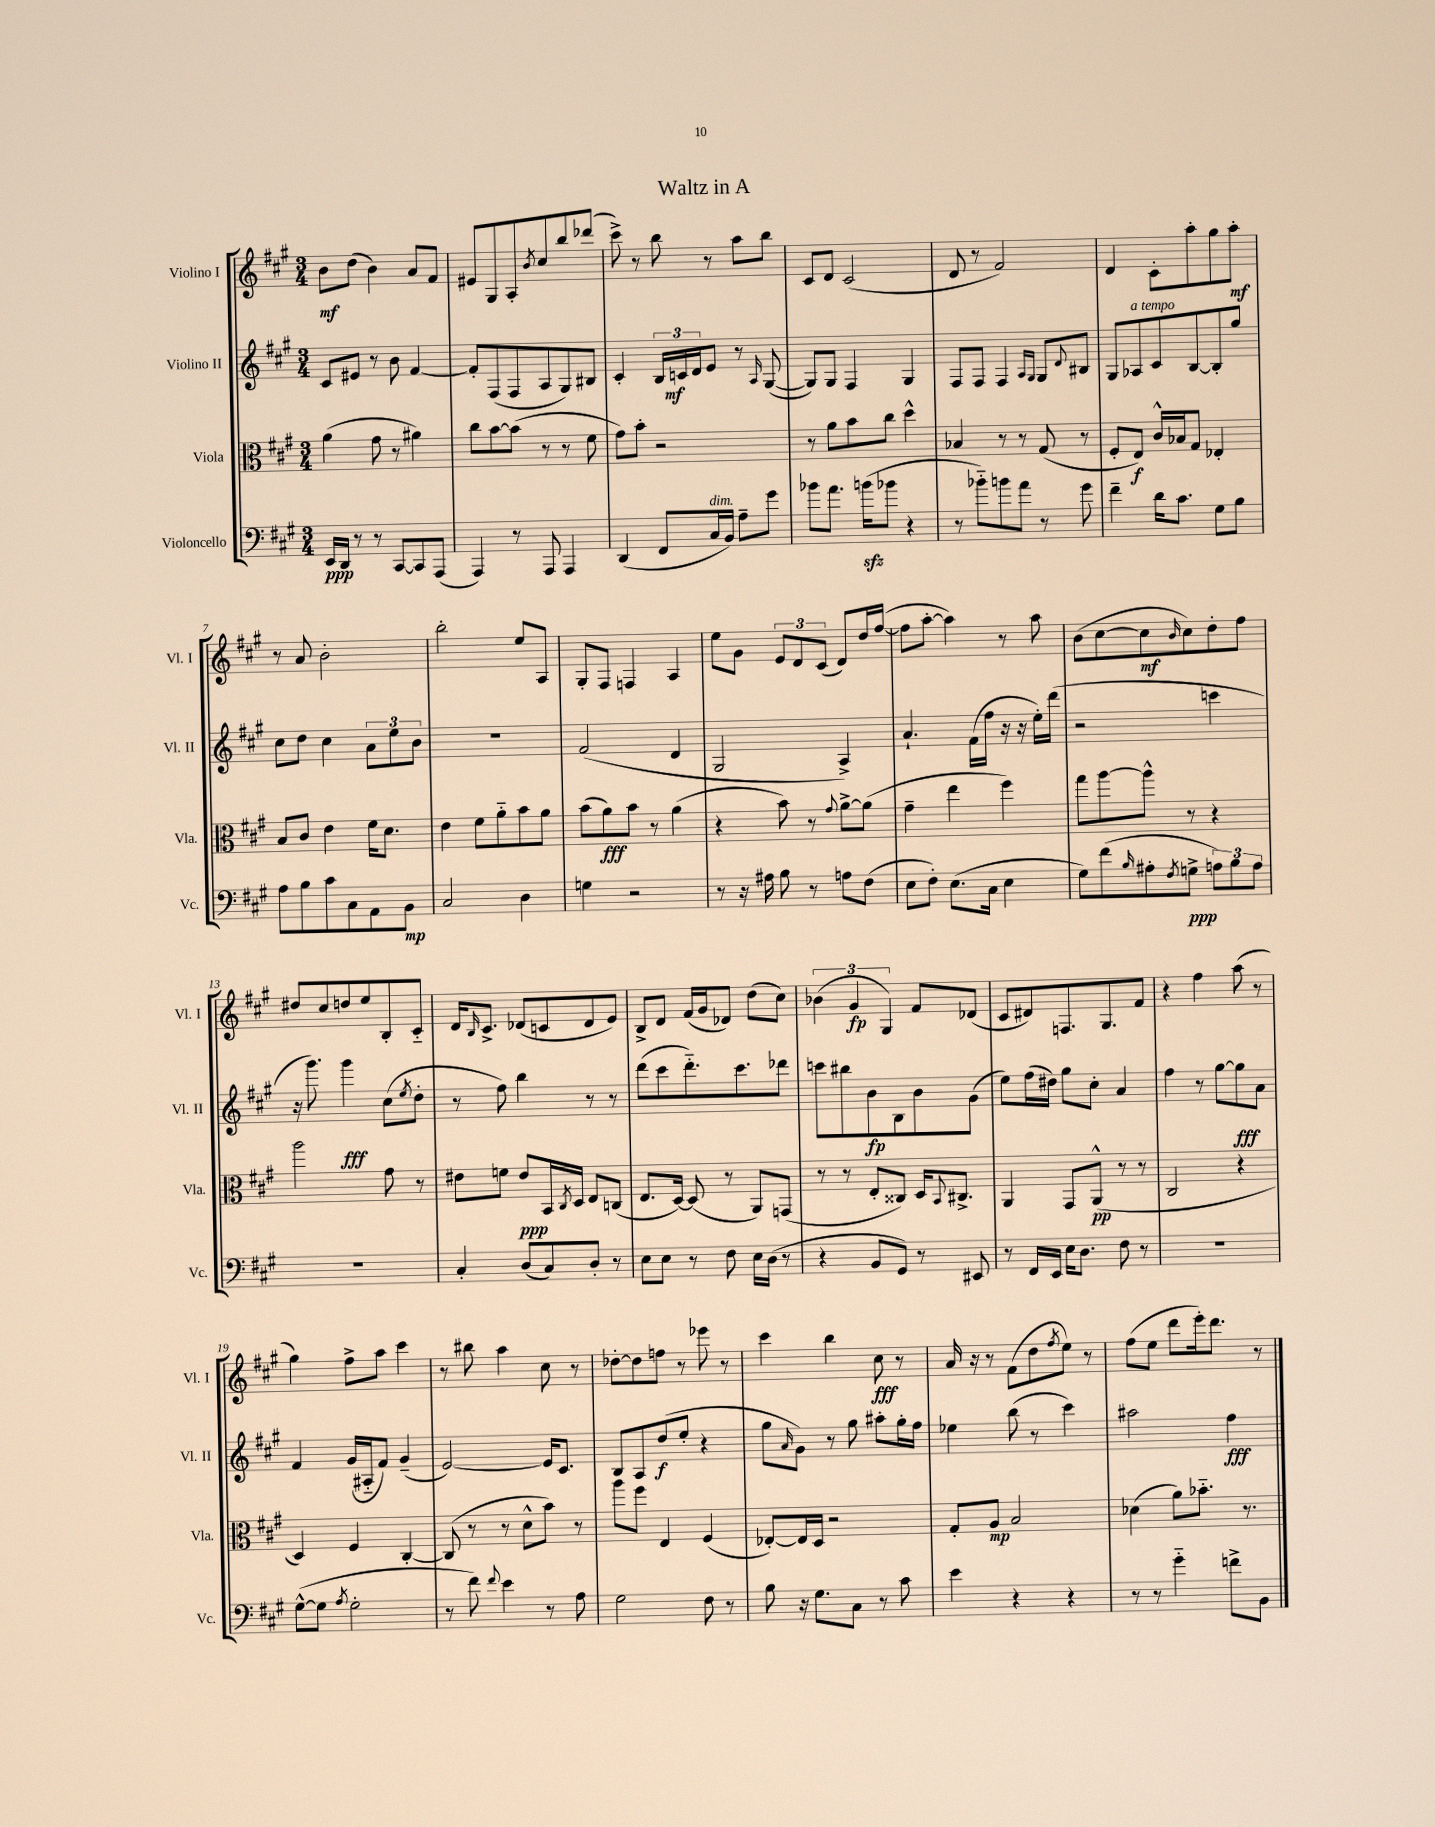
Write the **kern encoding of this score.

**kern	**dynam	**kern	**dynam	**kern	**dynam	**kern	**dynam
*part4	*part4	*part3	*part3	*part2	*part2	*part1	*part1
*staff4	*staff4	*staff3	*staff3	*staff2	*staff2	*staff1	*staff1
*I"Violoncello	*	*I"Viola	*	*I"Violino II	*	*I"Violino I	*
*I'Vc.	*	*I'Vla.	*	*I'Vl. II	*	*I'Vl. I	*
*clefF4	*	*clefC3	*	*clefG2	*	*clefG2	*
*k[f#c#g#]	*	*k[f#c#g#]	*	*k[f#c#g#]	*	*k[f#c#g#]	*
*M3/4	*	*M3/4	*	*M3/4	*	*M3/4	*
=1	=1	=1	=1	=1	=1	=1	=1
16EE/LL	ppp	(4a\	.	8c#/L	.	8b\L	mf
16DD/JJ	.	.	.	.	.	.	.
8r	.	.	.	8e#X/J	.	(8dd\J	.
8r	.	8g#\	.	8r	.	4b\)	.
[8CC#/L	.	8r	.	8b\	.	.	.
8CC#/]	.	4a#X\)	.	[4f#/	.	8a/L	.
(8AAA/J	.	.	.	.	.	8f#/J	.
=2	=2	=2	=2	=2	=2	=2	=2
4AAA/)	.	8cc#\L	.	8f#'/L]	.	8e#X/L	.
.	.	[8b\	.	(8F#/	.	8G#/	.
8r	.	(8b\J]	.	8F#/	.	8A'/	.
.	.	.	.	.	.	8qb/	.
8AAA/	.	8r	.	8A/	.	8cc#/	.
4AAA/	.	8r	.	8G#/)	.	8bb/	.
.	.	8f#\	.	8B#X/J	.	(8ddd-X/J	.
=3	=3	=3	=3	=3	=3	=3	=3
(4DD/	.	8g#\L)	.	4c#'/	.	8ccc#^\)	.
.	.	8b'\J	.	.	.	8r	.
8FF#/L	.	2r	.	24B/LL	.	8bb\	.
.	.	.	.	24cn/	mf	.	.
.	.	.	.	24d/J	.	.	.
!LO:TX:a:i:t=dim.	!	!	!	!	!	!	!
16C#/L	.	.	.	8e/J	.	8r	.
16BB/JJ)	.	.	.	.	.	.	.
8A~\L	.	.	.	8r	.	8aa\L	.
.	.	.	.	16qqA/	.	.	.
8g#\J	.	.	.	([8G#/	.	8bb\J	.
=4	=4	=4	=4	=4	=4	=4	=4
8b-X\L	.	8r	.	8G#/L])	.	8c#/L	.
8.a\J	.	8a\L	.	8G#/J	.	8d/J	.
.	.	8b\	.	4F#/	.	(2c#/	.
(16bnzz\KL	.	.	.	.	.	.	.
8b-X\J	.	8cc#\J	.	.	.	.	.
4r	.	4dd^^\	.	4G#/	.	.	.
=5	=5	=5	=5	=5	=5	=5	=5
8r	.	4B-X/	.	8F#/L	.	8d/	.
8b-X\L)	.	.	.	8F#/J	.	8r	.
8bn\	.	8r	.	4F#/	.	2f#/)	.
8a\J	.	8r	.	.	.	.	.
.	.	.	.	16qqA/LL	.	.	.
.	.	.	.	16qqG#/JJ	.	.	.
8r	.	(8G#/	.	8G#/L	.	.	.
.	.	.	.	8qqd/	.	.	.
8g#\	.	8r	.	8B#X/J	.	.	.
=6	=6	=6	=6	=6	=6	=6	=6
4f#~\	.	8F#'/L	.	8G#/L	.	4d/	.
!	!	!	!	!LO:TX:a:i:t=a tempo	!	!	!
.	.	8E/J)	f	8A-X/	.	.	.
16d\KL	.	16c#^^/LL	.	8c#/	.	8c#'\L	.
8.c#\J	.	16B-X/J	.	.	.	.	.
.	.	8G#/J	.	[8B/	.	8aa'\	.
8G#\L	.	4E-X'/	.	8B'/]	.	8gg#\	.
8B\J	.	.	.	8gg#/J	.	8aa'\J	mf
!!LO:LB:g=z
=7	=7	=7	=7	=7	=7	=7	=7
8A\L	.	8B/L	.	8cc#\L	.	8r	.
8B\	.	8c#/J	.	8dd\J	.	8a/	.
8c#\	.	4e\	.	4cc#\	.	2b'\	.
8C#\	.	.	.	.	.	.	.
8AA\	.	16f#\KL	.	12a\L	.	.	.
.	.	8.d\J	.	.	.	.	.
.	.	.	.	12ee\	.	.	.
8BB\J	mp	.	.	.	.	.	.
.	.	.	.	12b\J	.	.	.
=8	=8	=8	=8	=8	=8	=8	=8
2C#/	.	4e\	.	2.r	.	2bb'\	.
.	.	8f#\L	.	.	.	.	.
.	.	8a\	.	.	.	.	.
4D\	.	8b\	.	.	.	8ee/L	.
.	.	8a\J	.	.	.	8A/J	.
=9	=9	=9	=9	=9	=9	=9	=9
4Gn\	.	(8b\L	.	(2f#/	.	8G#'/L	.
.	.	8a\)	fff	.	.	8F#/J	.
2r	.	8b\J	.	.	.	4Fn/	.
.	.	8r	.	.	.	.	.
.	.	(4a\	.	4d/	.	4A/	.
=10	=10	=10	=10	=10	=10	=10	=10
8r	.	4r	.	2G#/	.	8ee\L	.
16r	.	.	.	.	.	8g#\J	.
16A#X\	.	.	.	.	.	.	.
8B\	.	8b\)	.	.	.	12e/L	.
.	.	.	.	.	.	12d/	.
8r	.	8r	.	.	.	.	.
.	.	.	.	.	.	(12c#/J	.
.	.	8qqg#/	.	.	.	.	.
8An\L	.	[8a^\L	.	4A^/)	.	8d/L)	.
(8F#\J	.	(8a\J]	.	.	.	16dd/L	.
.	.	.	.	.	.	([16ff#/JJ	.
=11	=11	=11	=11	=11	=11	=11	=11
8E\L	.	4g#~\	.	4.a`/	.	8ff#\L]	.
8F#'\J)	.	.	.	.	.	[8aa'\J	.
(8.E\L	.	4ee\	.	.	.	4aa\])	.
.	.	.	.	(16f#\LL	.	.	.
16C#\Jk	.	.	.	16ff#\JJ	.	.	.
4E\	.	4ff#\)	.	16r	.	8r	.
.	.	.	.	16r	.	.	.
.	.	.	.	16ee'\LL)	.	8aa\	.
.	.	.	.	(16ddd\JJ	.	.	.
=12	=12	=12	=12	=12	=12	=12	=12
8G#\L)	.	8gg#\L	.	2r	.	(8b\L	.
(8f#\	.	[8aa\	.	.	.	[8cc#\	.
16qqB/	.	.	.	.	.	.	.
8A#X'\	.	8aa^^\J]	.	.	.	8cc#\]	mf
8qF#/	.	.	.	.	.	16qqb/	.
8Gn^\J	ppp	8r	.	.	.	8cc#\)	.
12An\L)	.	4r	.	4cccn\	.	8dd'\	.
12B\	.	.	.	.	.	.	.
.	.	.	.	.	.	8ff#\J	.
12A\J	.	.	.	.	.	.	.
!!LO:LB:g=z
=13	=13	=13	=13	=13	=13	=13	=13
2.r	.	2aa\	.	16r	.	8dd#X/L	.
.	.	.	.	8.ggg#\)	.	.	.
.	.	.	.	.	.	8cc#/	.
.	.	.	.	4ggg#\	fff	8ddn/	.
.	.	.	.	.	.	8ee/	.
.	.	8g#\	.	(8cc#\L	.	8B'/	.
.	.	.	.	8qee/	.	.	.
.	.	8r	.	8dd'\J	.	8c#/J	.
=14	=14	=14	=14	=14	=14	=14	=14
4C#'/	.	8e#X\L	.	8r	.	16d/KL	.
.	.	.	.	.	.	16qqB/	.
.	.	.	.	.	.	8.c#^/J	.
.	.	8fn\J	.	8ff#\)	.	.	.
(8D/L	.	8e#/L	ppp	4bb\	.	(8d-X/L	.
8C#/)	.	16BB/L	.	.	.	8cn/	.
.	.	8qC#/	.	.	.	.	.
.	.	16D/JJ	.	.	.	.	.
8D'/J	.	8E/L	.	8r	.	8d-/	.
8r	.	(8Cn/J	.	8r	.	8e/J)	.
=15	=15	=15	=15	=15	=15	=15	=15
8E\L	.	8.E/L	.	(8ddd\L	.	8B^/L	.
8E\J	.	.	.	8ccc#\	.	8d/J	.
.	.	[16D/Jk)	.	.	.	.	.
8r	.	(8D/]	.	8.ddd\)	.	(16f#/LL	.
.	.	.	.	.	.	16g#/J	.
8F#\	.	8r	.	.	.	8d-X/J)	.
.	.	.	.	8.ccc#\	.	.	.
16E\LL	.	8AA/L)	.	.	.	(8dd\L	.
(16D\JJ	.	.	.	.	.	.	.
8r	.	(8GGn/J	.	8ddd-X\J	.	8cc#\J)	.
=16	=16	=16	=16	=16	=16	=16	=16
4r	.	8r	.	8cccn\L	.	(6b-X\	.
.	.	8r	.	8bb#X\	.	.	.
.	.	.	.	.	.	6g#/	fp
8BB/L	.	8E'/L	.	8b\	fp	.	.
.	.	.	.	.	.	6G#/)	.
8GG#/J)	.	8C##X/J)	.	8B\	.	.	.
8r	.	16D/KL	.	8b\	.	8f#/L	.
.	.	8qqBB/	.	.	.	.	.
.	.	8.C#X^/J	.	.	.	.	.
8EE#X/	.	.	.	(8g#\J	.	(8d-X/J	.
=17	=17	=17	=17	=17	=17	=17	=17
8r	.	4AA/	.	8ee\L)	.	8c#/L	.
16FF#/LL	.	.	.	(16ff#\L	.	8d#X/)	.
16EE/JJ	.	.	.	16dd#X\JJ)	.	.	.
16E\KL	.	8GG#/L	.	8gg#\L	.	8.Fn/	.
8.D\J	.	.	.	.	.	.	.
.	.	(8AA^^/J	pp	8cc#'\J	.	.	.
.	.	.	.	.	.	8.G#/	.
8F#\	.	8r	.	4a/	.	.	.
8r	.	8r	.	.	.	8f#/J	.
=18	=18	=18	=18	=18	=18	=18	=18
2.r	.	2C#/	.	4ff#\	.	4r	.
.	.	.	.	8r	.	4ff#\	.
.	.	.	.	[8gg#\L	.	.	.
.	.	4r	.	8gg#\]	fff	(8aa\	.
.	.	.	.	8a\J	.	8r	.
!!LO:LB:g=z
=19	=19	=19	=19	=19	=19	=19	=19
([8G#^^\L	.	4D/)	.	4f#/	.	4gg#\)	.
8G#\J]	.	.	.	.	.	.	.
8qA/	.	.	.	.	.	.	.
2G#'\	.	4F#/	.	(16g#/LL	.	8ff#^\L	.
.	.	.	.	16A#X/J	.	.	.
.	.	.	.	8f#/J)	.	8aa\J	.
.	.	[4C#'/	.	(4g#~/	.	4ccc#\	.
=20	=20	=20	=20	=20	=20	=20	=20
8r	.	(8C#/]	.	[2e/)	.	8r	.
8f#\)	.	8r	.	.	.	8bb#X\	.
8qqf#/	.	.	.	.	.	.	.
4e\	.	8r	.	.	.	4aa\	.
.	.	8d^^\L	.	.	.	.	.
8r	.	8b\J)	.	16e/KL]	.	8cc#\	.
.	.	.	.	8.c#/J	.	.	.
8A\	.	8r	.	.	.	8r	.
=21	=21	=21	=21	=21	=21	=21	=21
2G#\	.	8aa\L	.	8B/L	.	[8dd-X'\L	.
.	.	8ff#\J	.	8A/	.	8dd-\]	.
.	.	4E/	.	(8dd/	f	8ffn\J	.
.	.	.	.	8ee'/J	.	8r	.
8F#\	.	(4F#/	.	4r	.	8eee-X\	.
8r	.	.	.	.	.	8r	.
=22	=22	=22	=22	=22	=22	=22	=22
8B\	.	[8E-X'/L)	.	8gg#\L	.	4ccc#\	.
.	.	.	.	16qqa/	.	.	.
16r	.	16E-/L]	.	8g#\J)	.	.	.
8.G#\L	.	16D/JJ	.	.	.	.	.
.	.	2r	.	8r	.	4bb\	.
8C#\J	.	.	.	8gg#\	.	.	.
8r	.	.	.	8aa#X'\L	.	8cc#\	fff
8c#\	.	.	.	16gg#'\L	.	8r	.
.	.	.	.	16ff#\JJ	.	.	.
=23	=23	=23	=23	=23	=23	=23	=23
4e\	.	8G#'/L	.	4ee-X\	.	16a/	.
.	.	.	.	.	.	16r	.
.	.	8A/J	mp	.	.	8r	.
4r	.	2B/	.	(8bb\	.	(8f#\L	.
.	.	.	.	8r	.	8dd\	.
.	.	.	.	.	.	8qff#/	.
4r	.	.	.	4ccc#\)	.	8ee\J)	.
.	.	.	.	.	.	8r	.
=24	=24	=24	=24	=24	=24	=24	=24
8r	.	(4d-X\	.	2aa#X\	.	(8ff#\L	.
8r	.	.	.	.	.	8ee\J	.
4g#\	.	8a\L)	.	.	.	8ddd\L	.
.	.	8.b-X\J	.	.	.	16eee'\k)	.
.	.	.	.	.	.	8.ddd\J	.
8fn^\L	.	.	.	4ff#\	fff	.	.
.	.	8.r	.	.	.	.	.
8BB\J	.	.	.	.	.	8r	.
==	==	==	==	==	==	==	==
*-	*-	*-	*-	*-	*-	*-	*-
